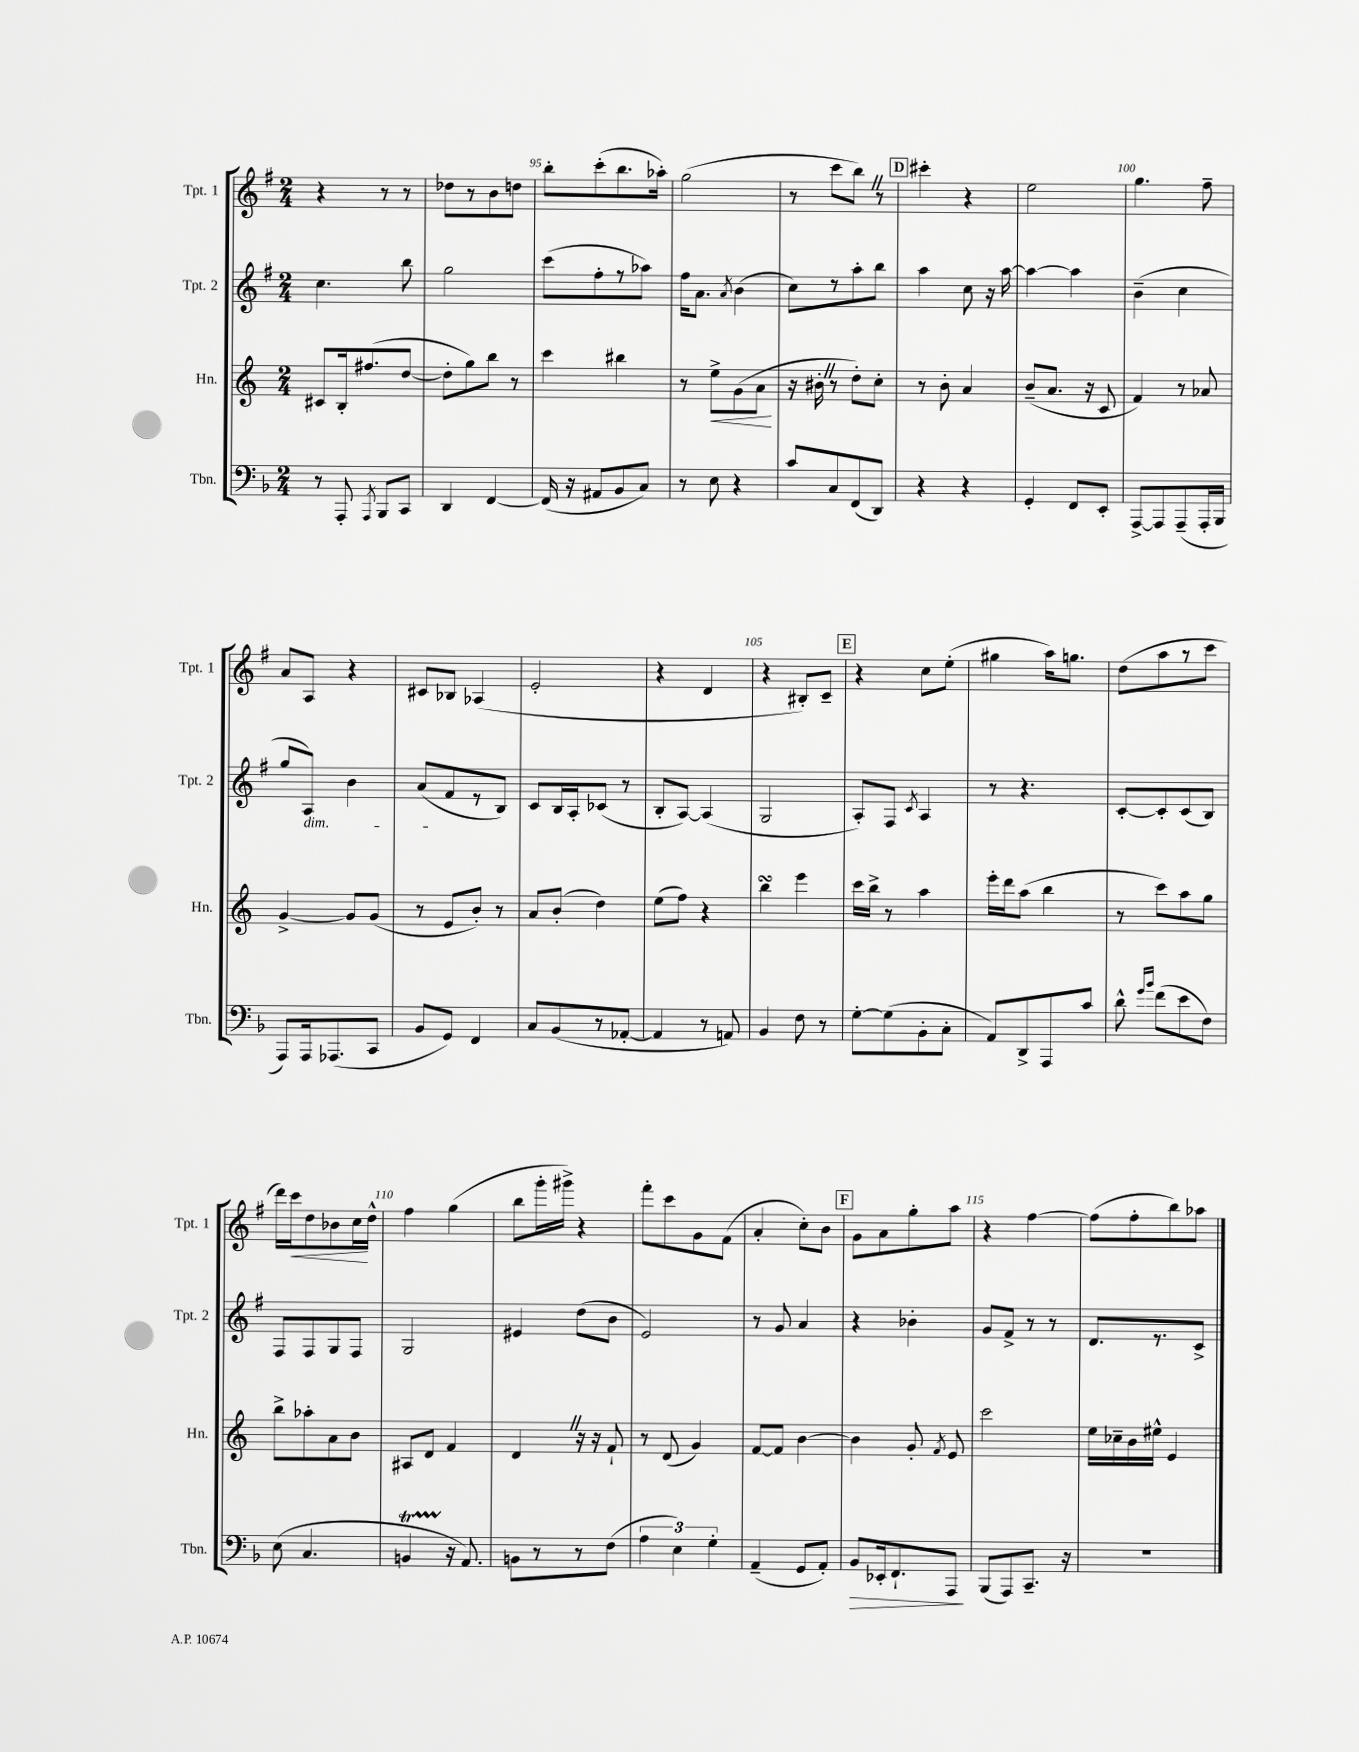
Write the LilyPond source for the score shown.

<<
\new StaffGroup <<
\new Staff = "s0" \with { instrumentName = "Tpt. 1" shortInstrumentName = "Tpt. 1" } {
    \clef treble \key g \major \numericTimeSignature \time 2/4
    \autoBeamOff r4 r8 r8 |
    des''8[ r8 b'8 d''8] |
    b''8[-. c'''8-.( b''8. aes''16]-.) |
    g''2( |
    r8 c'''8[ b''8]) \once \override BreathingSign.text = \markup { \musicglyph "scripts.caesura.straight" } \breathe r8 |
    \mark \markup { \box "D" } cis'''4-. r4 |
    e''2 |
    g''4. fis''8-- |
    a'8[ a8] r4 |
    cis'8[ bes8] aes4( |
    e'2-. |
    r4 d'4 |
    r4 bis8[-.) c'8]-- |
    \mark \markup { \box "E" } r4 c''8[ e''8]-.( |
    gis''4 a''16[) g''8.] |
    d''8[( a''8 r8 c'''8] |
    d'''16[) c'''16\< d''8 bes'8 c''16\! d''16]-^ |
    fis''4 g''4( |
    b''8[ g'''16-. gis'''16]->) r4 |
    fis'''8[-. c'''8 g'8 fis'8]( |
    a'4-. c''8[-.) b'8] |
    \mark \markup { \box "F" } g'8[ a'8 g''8-. a''8] |
    r4 fis''4~ |
    fis''8[( fis''8-. b''8) aes''8] \bar "|." |
}
\new Staff = "s1" \with { instrumentName = "Tpt. 2" shortInstrumentName = "Tpt. 2" } {
    \clef treble \key g \major \numericTimeSignature \time 2/4
    \autoBeamOff c''4. b''8 |
    g''2 |
    c'''8[( fis''8-. r8 aes''8]) |
    fis''16[ a'8.] \acciaccatura { a'8 } b'4( |
    c''8[) r8 a''8-. b''8] |
    \mark \markup { \box "D" } a''4 c''8 r16 a''16~ |
    a''4~ a''4 |
    b'4--( c''4 |
    g''8[ a8]\dim) b'4 |
    a'8[( fis'8\! r8 b8]) |
    c'8[ b16 a16-. ces'8]( r8 |
    b8[-. a8]~) a4( |
    g2 |
    \mark \markup { \box "E" } a8[-.) fis8] \acciaccatura { c'8 } a4 |
    r8 r4. |
    c'8[~-. c'8-. c'8( b8]) |
    fis8[ fis8 g8 fis8] |
    g2 |
    eis'4 d''8[( b'8] |
    e'2) |
    r8 g'8 a'4 |
    \mark \markup { \box "F" } r4 bes'4-. |
    g'8[ fis'8]-> r8 r8 |
    d'8.[ r8. c'8]-> \bar "|." |
}
\new Staff = "s2" \with { instrumentName = "Hn." shortInstrumentName = "Hn." } {
    \clef treble \key c \major \numericTimeSignature \time 2/4
    \autoBeamOff cis'8[ b16-. fis''8.( d''8]~ |
    d''8[-. g''8) b''8] r8 |
    c'''4 bis''4 |
    r8 e''8[->\< g'8( a'8]\! |
    r16 bis'16-. \once \override BreathingSign.text = \markup { \musicglyph "scripts.caesura.straight" } \breathe r8 d''8[-.) c''8]-. |
    \mark \markup { \box "D" } r8 b'8-. a'4 |
    b'8[--( a'8.] r16 c'8 |
    f'4) r8 aes'8 |
    g'4~-> g'8[ g'8]( |
    r8 e'8[ b'8]-.) r8 |
    a'8[ b'8]-.( d''4) |
    e''8[( f''8]) r4 |
    b''4\turn e'''4 |
    \mark \markup { \box "E" } c'''16[ b''16]-> r8 a''4 |
    e'''16[-. d'''16 a''8]( b''4 |
    r8 c'''8[) a''8 g''8] |
    b''8[-> aes''8-. a'8 b'8] |
    ais8[ d'8] f'4 |
    d'4 \once \override BreathingSign.text = \markup { \musicglyph "scripts.caesura.straight" } \breathe r16 r16 f'8-! |
    r8 d'8( g'4) |
    f'8[~ f'8] b'4~ |
    \mark \markup { \box "F" } b'4 g'8-. \acciaccatura { f'8 } e'8 |
    c'''2 |
    e''16[ ces''16-- b'16 eis''16]-^ e'4 \bar "|." |
}
\new Staff = "s3" \with { instrumentName = "Tbn." shortInstrumentName = "Tbn." } {
    \clef bass \key f \major \numericTimeSignature \time 2/4
    \autoBeamOff r8 a,,8-. \acciaccatura { a,,8 } bes,,8[ c,8] |
    d,4 f,4~ |
    f,16( r16 ais,8[ bes,8 c8]) |
    r8 e8 r4 |
    c'8[ c8 f,8( d,8]) |
    \mark \markup { \box "D" } r4 r4 |
    g,4-. f,8[ e,8]-. |
    a,,8[~-> a,,8 a,,8--( a,,16-. bes,,16] |
    a,,8[) a,,16 aes,,8.( c,8] |
    bes,8[ g,8]) f,4 |
    c8[ bes,8( r8 aes,8]~-. |
    aes,4 r8 a,8) |
    bes,4 f8 r8 |
    \mark \markup { \box "E" } g8[~-. g8( bes,8-. c8]-. |
    a,8[) d,8-> a,,8 c'8] |
    d'8-^ \grace { g'16[ bes'16] } f'8[( e'8 f8]) |
    e8( c4. |
    b,4\startTrillSpan r16\stopTrillSpan a,8.) |
    b,8[ r8 r8 f8]( |
    \tuplet 3/2 { a4 e4) g4-. } |
    a,4--( g,8[ a,8]-.) |
    \mark \markup { \box "F" } bes,8[\> ees,16-. f,8.-! a,,8]\! |
    bes,,8[( a,,8) c,8.]-- r16 |
    r2 \bar "|." |
}
>>
>>
\layout { \context { \Score currentBarNumber = #93 \override BarNumber.break-visibility = ##(#f #t #t) barNumberVisibility = #(every-nth-bar-number-visible 5) } }
